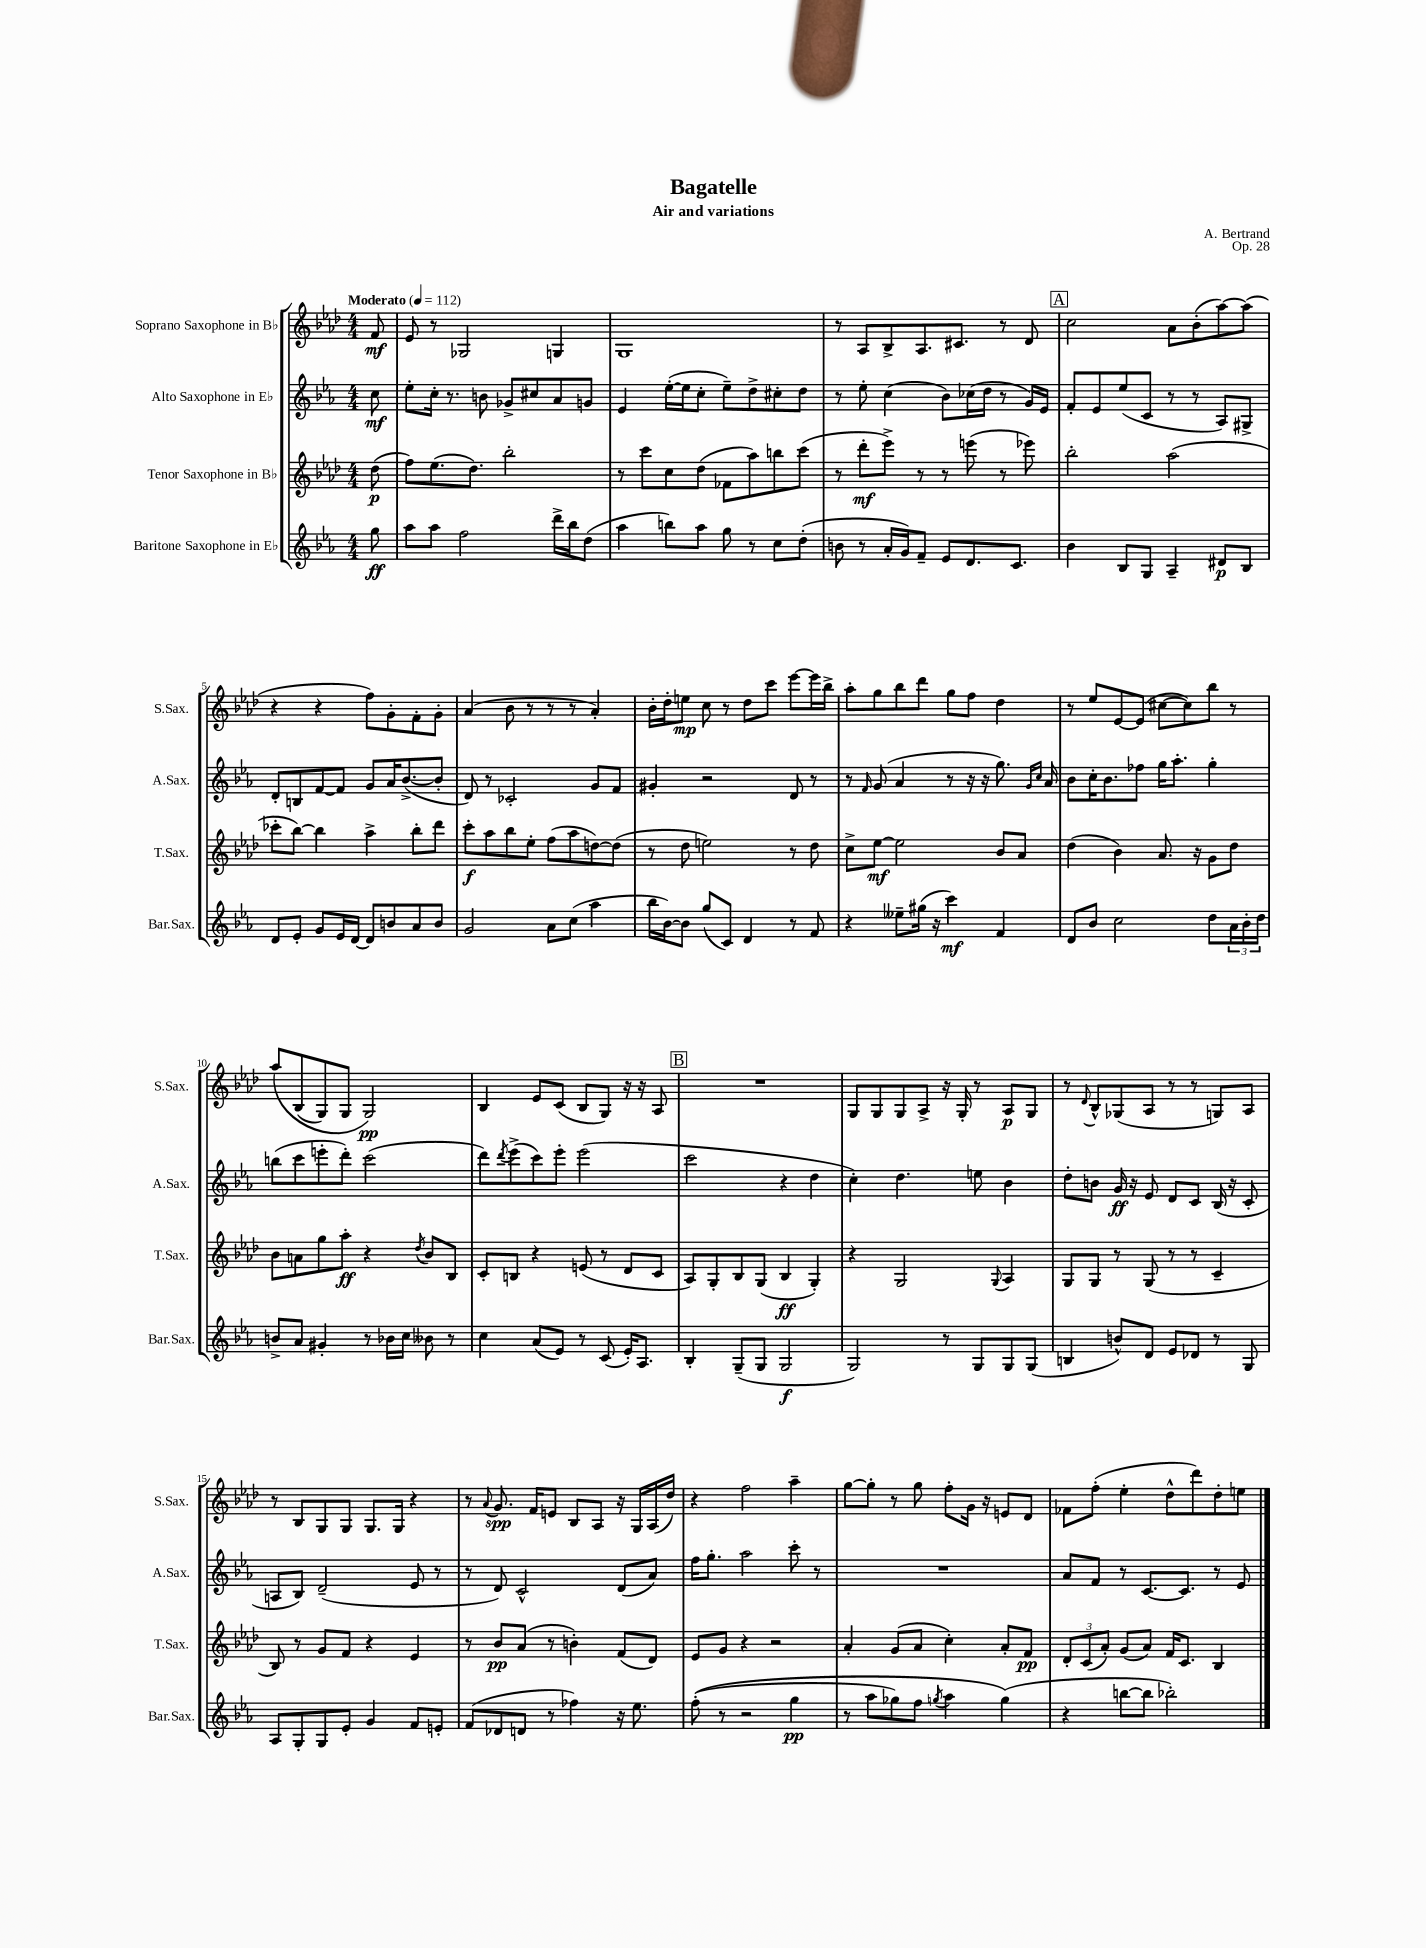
\header { title = "Bagatelle" composer = "A. Bertrand" subtitle = "Air and variations" opus = "Op. 28" }
<<
\new StaffGroup <<
\new Staff = "s0" \with { instrumentName = "Soprano Saxophone in Bb" shortInstrumentName = "S.Sax." } {
    \clef treble \key aes \major \numericTimeSignature \time 4/4 \partial 8 \tempo "Moderato" 4 = 112
    f'8\mf |
    ees'8 r8 ges2 g4 |
    g1 |
    r8 aes8 bes8-> aes8. cis'8. r8 des'8 |
    \mark \markup { \box "A" } c''2 aes'8 bes'8-.( aes''8~) aes''8( |
    r4 r4 f''8) g'8-. f'8-. g'8-. |
    aes'4( bes'8 r8 r8 r8 aes'4-.) |
    bes'16-. des''16-. e''8\mp c''8 r8 des''8 c'''8 ees'''8~ ees'''16 bes''16-> |
    aes''8-. g''8 bes''8 des'''8 g''8 f''8 des''4 |
    r8 ees''8 ees'8~ ees'8( cis''8~ cis''8) bes''8 r8 |
    aes''8\( bes8( g8) g8 g2\pp\) |
    bes4 ees'8 c'8( bes8 g8) r16 r16 aes8 |
    \mark \markup { \box "B" } R1 |
    g8 g8 g8 aes8-> r16 g16-. r8 aes8\p g8 |
    r8 \appoggiatura { des'8 } bes8-^ ges8( aes8 r8 r8 g8) aes8 |
    r8 bes8 g8 g8 g8. g16 r4 |
    r8 \appoggiatura { aes'8 } g'8.\spp f'16 e'8 bes8 aes8 r16 g16 aes16( des''16) |
    r4 f''2 aes''4-- |
    g''8~ g''8-. r8 g''8 f''8-. g'16 r16 e'8 des'8 |
    fes'8 f''8-.( ees''4-. des''8-^ des'''8) des''8-. e''8 \bar "|." |
}
\new Staff = "s1" \with { instrumentName = "Alto Saxophone in Eb" shortInstrumentName = "A.Sax." } {
    \clef treble \key ees \major \numericTimeSignature \time 4/4 \partial 8
    c''8\mf |
    ees''8-. c''16-. r8. b'8 ges'8-> cis''8 aes'8 g'8 |
    ees'4 ees''16~-.( ees''16 c''8-. ees''8--) d''8-> cis''8-. d''8 |
    r8 ees''8-. c''4( bes'8) ces''16( d''16 r8 g'16) ees'16 |
    \mark \markup { \box "A" } f'8-. ees'8 ees''8( c'8 r8 r8 aes8) gis8-> |
    d'8-. b8 f'8~ f'8 g'8 aes'16 bes'8.~->( bes'8-. |
    d'8) r8 ces'2-. g'8 f'8 |
    gis'4-. r2 d'8 r8 |
    r8 \grace { f'16 } g'8( aes'4 r8 r16 r16 g''8.) \grace { g'16 c''16 } aes'16 |
    bes'8 c''16-. bes'8. fes''8 g''16 aes''8.-. g''4-. |
    b''8( c'''8 e'''8-. d'''8-.) c'''2( |
    d'''8) \acciaccatura { d'''8 } ees'''8->( c'''8) ees'''8-. ees'''2( |
    \mark \markup { \box "B" } c'''2 r4 d''4 |
    c''4-.) d''4. e''8 bes'4 |
    d''8-. b'8 g'16\ff r16 ees'8 d'8 c'8 bes16( r16 c'8-. |
    a8 bes8) d'2--( ees'8 r8 |
    r8 d'8) c'2-^ d'8( aes'8) |
    f''16 g''8.-. aes''2 c'''8-. r8 |
    R1 |
    aes'8 f'8 r8 c'8.~ c'8. r8 ees'8 \bar "|." |
}
\new Staff = "s2" \with { instrumentName = "Tenor Saxophone in Bb" shortInstrumentName = "T.Sax." } {
    \clef treble \key aes \major \numericTimeSignature \time 4/4 \partial 8
    des''8\p( |
    f''8) ees''8.( des''8.) bes''2-. |
    r8 c'''8 c''8 des''8( fes'8 aes''8) b''8 c'''8( |
    r8 des'''8-.\mf ees'''8->) r8 r8 e'''8( r8 ees'''8) |
    \mark \markup { \box "A" } bes''2-. aes''2( |
    ces'''8-. bes''8~) bes''4 aes''4-> bes''8-. des'''8 |
    c'''8-.\f aes''8 bes''8 ees''8-. f''8( aes''8 d''8~) d''8( |
    r8 des''8 e''2) r8 des''8 |
    c''8-> ees''8~\mf ees''2 bes'8 aes'8 |
    des''4( bes'4) aes'8. r16 g'8 des''8 |
    bes'8 a'8 g''8 aes''8-.\ff r4 \acciaccatura { des''8 } bes'8 bes8 |
    c'8-. b8 r4 e'8( r8 des'8 c'8 |
    \mark \markup { \box "B" } aes8) g8-. bes8 g8( bes4\ff g4-.) |
    r4 g2 \appoggiatura { g8 } aes4 |
    g8 g8 r8 g8( r8 r8 c'4-- |
    bes8) r8 g'8 f'8 r4 ees'4 |
    r8 bes'8\pp aes'8( r8 b'4-.) f'8( des'8) |
    ees'8 g'8 r4 r2 |
    aes'4-. g'8( aes'8 c''4-.) aes'8-. f'8\pp |
    \tuplet 3/2 { des'8-. c'8( aes'8-.) } g'8( aes'8) f'16 c'8. bes4 \bar "|." |
}
\new Staff = "s3" \with { instrumentName = "Baritone Saxophone in Eb" shortInstrumentName = "Bar.Sax." } {
    \clef treble \key ees \major \numericTimeSignature \time 4/4 \partial 8
    g''8\ff |
    aes''8 aes''8 f''2 d'''16-> bes''16 d''8( |
    aes''4 b''8) aes''8 g''8 r8 c''8 d''8-.( |
    b'8 r8 aes'16-. g'16) f'8-- ees'8 d'8. c'8. |
    \mark \markup { \box "A" } bes'4 bes8 g8 aes4-- dis'8\p bes8 |
    d'8 ees'8-. g'8 ees'16 d'16~ d'8 b'8 aes'8 b'8 |
    g'2 aes'8 c''8( aes''4 |
    bes''16 bes'16~) bes'8 g''8( c'8) d'4 r8 f'8 |
    r4 eeses''8-- gis''16( r16 c'''4\mf) f'4 |
    d'8 bes'8 c''2 d''8 \tuplet 3/2 { aes'16 bes'16-. d''16 } |
    b'8-> aes'8 gis'4-. r8 bes'16 c''16 beses'8 r8 |
    c''4 aes'8( ees'8) r8 c'8( ees'16-.) aes8. |
    \mark \markup { \box "B" } bes4-. g8--( g8 g2\f |
    g2) r8 g8 g8 g8( |
    b4 b'8-^) d'8 ees'8 des'8 r8 g8 |
    aes8 g8-. g8 ees'8-. g'4 f'8 e'8-. |
    f'8( des'8 d'8 r8 fes''4) r16 ees''8. |
    f''8-.(\( r8 r2 g''4\pp |
    r8 aes''8 ges''8) f''8 \acciaccatura { g''8 } aes''4 g''4(\) |
    r4 b''8~ b''8 bes''2-.) \bar "|." |
}
>>
>>
